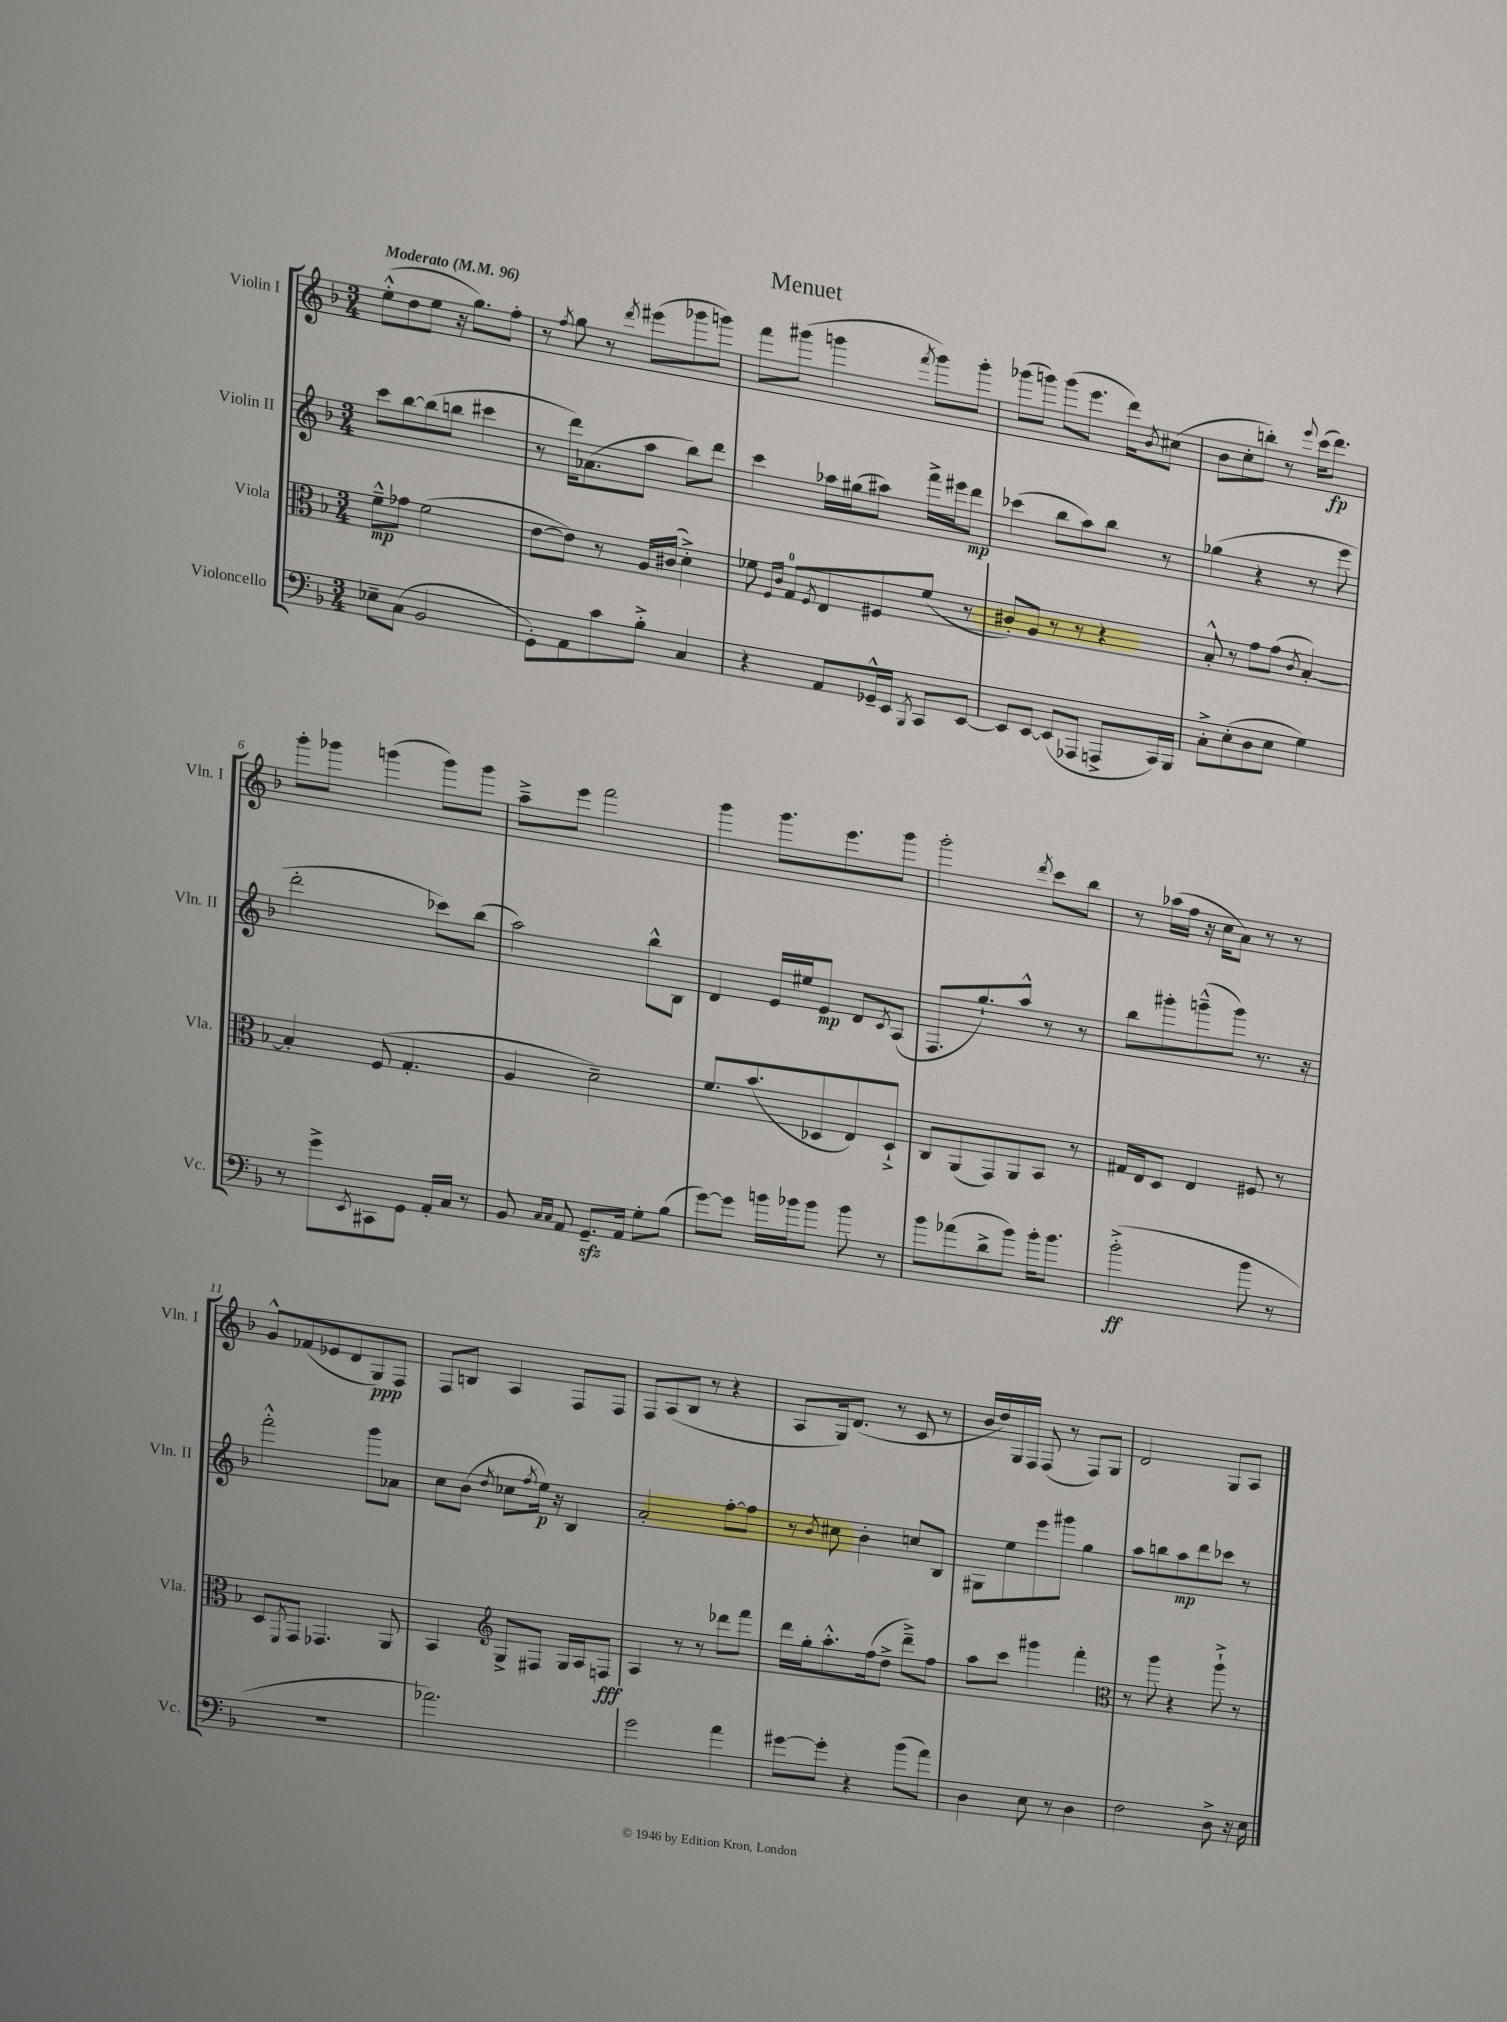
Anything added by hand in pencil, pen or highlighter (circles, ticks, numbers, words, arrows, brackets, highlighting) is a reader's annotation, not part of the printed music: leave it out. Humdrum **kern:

**kern	**dynam	**kern	**dynam	**kern	**dynam	**kern	**dynam
*part4	*part4	*part3	*part3	*part2	*part2	*part1	*part1
*staff4	*staff4	*staff3	*staff3	*staff2	*staff2	*staff1	*staff1
*I"Violoncello	*	*I"Viola	*	*I"Violin II	*	*I"Violin I	*
*I'Vc.	*	*I'Vla.	*	*I'Vln. II	*	*I'Vln. I	*
*clefF4	*	*clefC3	*	*clefG2	*	*clefG2	*
*k[b-]	*	*k[b-]	*	*k[b-]	*	*k[b-]	*
*M3/4	*	*M3/4	*	*M3/4	*	*M3/4	*
*MM96	*	*MM96	*	*MM96	*	*MM96	*
=1	=1	=1	=1	=1	=1	=1	=1
!	!	!	!	!	!	!LO:TX:a:B:t=Moderato	!
8E-X~\L	.	8f~^^\L	mp	8ccc\L	.	(8ee'^^\L	.
(8C\J	.	8g-X\J	.	[8bb-\	.	8dd\	.
2BB-/	.	(2f\	.	(8bb-\]	.	8ee\J	.
.	.	.	.	8bbn\J	.	16r	.
.	.	.	.	.	.	8.gg\L)	.
.	.	.	.	4ccc#X\	.	.	.
.	.	.	.	.	.	8ff'\J	.
=2	=2	=2	=2	=2	=2	=2	=2
8GG'\L)	.	[8e\L	.	8r	.	8r	.
.	.	.	.	.	.	8qff/	.
8AA\	.	8e\J])	.	16ddd\KL)	.	8gg\	.
.	.	.	.	(8.a-X\	.	.	.
8c\	.	8r	.	.	.	8r	.
.	.	.	.	.	.	8qddd/	.
8B-'^\J	.	16A/LL	.	8aa\J	.	(8eee#X\L	.
.	.	(16c#X/JJ	.	.	.	.	.
4C/	.	4d'^\)	.	8bb-\L)	.	8ggg-X\	.
.	.	.	.	8ddd\J	.	8gggn\J)	.
=3	=3	=3	=3	=3	=3	=3	=3
4r	.	8f-X\	.	4ccc\	.	8fff\L	.
.	.	16qqF/LL	.	.	.	.	.
.	.	16qqc/JJ	.	.	.	.	.
.	.	8G/L	.	.	.	(8ggg#X\J	.
.	.	8qF/	.	.	.	.	.
8AA/L	.	8E/	.	16aa-X\LL	.	4gggn\	.
.	.	.	.	(16gg#X\J	.	.	.
16GG-X~^^/L	.	8F#X/	.	8aa#X\J)	.	.	.
16EE/JJ	.	.	.	.	.	.	.
8qBBB-/	.	.	.	.	.	8qfff/	.
8CC/L	.	(8f-/J	.	16fff^\LL	.	8ggg\L)	.
.	.	.	.	16eee#X\J	.	.	.
[8EE/J	.	8r	.	8ddd\J	mp	8ggg'\J	.
=4	=4	=4	=4	=4	=4	=4	=4
8EE/L]	.	8c#X'/L)	.	(4ccc-X\	.	(8ggg-X\L	.
[8EE/J	.	8A/J	.	.	.	8gggn\J)	.
(8EE/L]	.	8r	.	8bb-\L	.	(8ggg\L	.
8AAA-X/J	.	8r	.	8aa\)	.	8.eee\J	.
8AAAn^/L	.	4r	.	8bb-\J	.	.	.
.	.	.	.	.	.	16ddd\KL)	.
.	.	.	.	.	.	8qb-/	.
16CC/L)	.	.	.	8r	.	(8cc#X\J	.
16BBB-/JJ	.	.	.	.	.	.	.
=5	=5	=5	=5	=5	=5	=5	=5
8C'^\L	.	8B-'^^/	.	(4gg-X\	.	8b-\L	.
(8E'\	.	8r	.	.	.	8cc'\	.
8D\	.	8g\L	.	4r	.	8bbn'\J)	.
8E\J	.	(8g\J	.	.	.	8r	.
.	.	8qc/	.	.	.	8qqeee/	.
4G\)	.	[4B-'/)	.	8r	.	(16ccc\KL	.
.	.	.	.	.	.	8.ddd\J)	fp
.	.	.	.	8eee\	.	.	.
!!LO:LB:g=z
=6	=6	=6	=6	=6	=6	=6	=6
8r	.	4B-'/]	.	2ddd'\	.	8ggg'\L	.
8g^\L	.	.	.	.	.	8ggg-X\J	.
8qEE/	.	.	.	.	.	.	.
8CC#X\	.	(8F/	.	.	.	(4gggn\	.
8GG\J	.	4.G'/	.	.	.	.	.
16AA'/LL	.	.	.	8ccc-X\L)	.	8ggg\L)	.
16C/JJ	.	.	.	.	.	.	.
8r	.	.	.	(8bb-\J	.	8ggg\J	.
=7	=7	=7	=7	=7	=7	=7	=7
8BB-/	.	4A/	.	2aa\)	.	8aa~^\L	.
16qqC/LL	.	.	.	.	.	.	.
16qqC/JJ	.	.	.	.	.	.	.
8AA/	.	.	.	.	.	8eee\J	.
8.GGzz~/L	.	2d~\)	.	.	.	2fff\	.
16AA/Jk	.	.	.	.	.	.	.
8G'\L	.	.	.	8bb-^^\L	.	.	.
(8B-\J	.	.	.	8B-\J	.	.	.
=8	=8	=8	=8	=8	=8	=8	=8
[8g\L)	.	8.f/L	.	4d/	.	4ggg\	.
8g\J]	.	.	.	.	.	.	.
.	.	(8.b-/	.	.	.	.	.
16bn\LL	.	.	.	16e/LL	.	8.ggg\L	.
16b-X\J	.	.	.	16ee#X/J	.	.	.
8b-\J	.	8D-X/	.	8e/J	mp	.	.
.	.	.	.	.	.	8.eee\	.
8b-\	.	8E/)	.	8d/L	.	.	.
.	.	.	.	8qc/	.	.	.
8r	.	8D-`^/J	.	(8A/J	.	8ggg\J	.
=9	=9	=9	=9	=9	=9	=9	=9
8b-\L	.	8C/L	.	8.F/L	.	2ggg'\	.
(8a-X\	.	(8AA/	.	.	.	.	.
.	.	.	.	8.gg`/)	.	.	.
8d^\	.	8GG/)	.	.	.	.	.
8b-\J)	.	8AA/	.	8aa^^/J	.	.	.
.	.	.	.	.	.	8qddd/	.
16b-'\KL	.	8BB-/J	.	8r	.	8ccc\L	.
8.b-\J	.	.	.	.	.	.	.
.	.	8r	.	8r	.	8bb-\J	.
=10	=10	=10	=10	=10	=10	=10	=10
(2b-'^\	ff	16G#X/LL	.	8bb-\L	.	8r	.
.	.	16E/J	.	.	.	.	.
.	.	8D/J	.	8ggg#X'\	.	(16aa-X\LL	.
.	.	.	.	.	.	16ff\JJ	.
.	.	4E/	.	(8gggn~^^\	.	16r	.
.	.	.	.	.	.	16cc\KL	.
.	.	.	.	8ggg\J)	.	8a\J)	.
8b-\	.	8F#X/	.	8.r	.	8r	.
8r	.	8r	.	.	.	8r	.
.	.	.	.	16r	.	.	.
!!LO:LB:g=z
=11	=11	=11	=11	=11	=11	=11	=11
2.r	.	8D/L	.	2fff'^^\	.	8g^^/L	.
.	.	8qFF/	.	.	.	.	.
.	.	8GG/J	.	.	.	(8f-X/	.
.	.	4.GG-X/	.	.	.	8e-X/	.
.	.	.	.	.	.	8d/	.
.	.	.	.	8ggg\L	.	8G/)	ppp
.	.	8AA/	.	8a-X\J	.	8F/J	.
=12	=12	=12	=12	=12	=12	=12	=12
2.a-X\)	.	4BB-/	.	8cc\L	.	8F/L	.
.	.	.	.	(8b-\J	.	8Bn/J	.
*	*	*clefG2	*	*	*	*	*
.	.	.	.	8qdd/	.	.	.
.	.	8G^/L	.	8cc-X\L	.	4A/	.
.	.	.	.	8qff/	.	.	.
.	.	8F#X/J	.	16ee\Jk)	p	.	.
.	.	.	.	16r	.	.	.
.	.	16G/LL	.	4B-/	.	8F/L	.
.	.	16A/J	.	.	.	.	.
.	.	8Fn/J	fff	.	.	8F/J	.
=13	=13	=13	=13	=13	=13	=13	=13
2g\	.	4A/	.	2a'/	.	8F/L	.
.	.	.	.	.	.	(8A/	.
.	.	8r	.	.	.	8B-/J	.
.	.	8r	.	.	.	8r	.
4a\	.	8ddd-X\L	.	[8ff'\L	.	4r	.
.	.	8fff\J	.	8ff\J]	.	.	.
=14	=14	=14	=14	=14	=14	=14	=14
[8g#X\L	.	16ddd\LL	.	8r	.	8A/L	.
.	.	16gg'\J	.	.	.	.	.
.	.	.	.	8qb-/	.	.	.
8g#'\J]	.	8.aa'^^\	.	8cc#X\	.	16G/k)	.
.	.	.	.	.	.	(8.d/J	.
4r	.	.	.	4b-'\	.	.	.
.	.	(16ff\k	.	.	.	.	.
.	.	8dd^\J	.	.	.	8r	.
(8b-\L	.	8ddd~^\L)	.	8ccn/L	.	8c/	.
8a\J)	.	8ff\J	.	8B-/J	.	8r	.
=15	=15	=15	=15	=15	=15	=15	=15
4D\	.	8aa\L	.	8G#X\L	.	16b-/LL	.
.	.	.	.	.	.	16dd/)	.
.	.	8ccc\J	.	8ee\	.	16G/	.
.	.	.	.	.	.	16F/JJ	.
8E\	.	4ggg#X\	.	8eee\	.	(8F/	.
8r	.	.	.	8ggg#X\J	.	8r	.
4D\	.	4fff'\	.	4gg\	.	8F/L)	.
.	.	.	.	.	.	8G/J	.
=16	=16	=16	=16	=16	=16	=16	=16
*	*	*clefC3	*	*	*	*	*
2F\	.	8r	.	8aa\L	.	2d/	.
.	.	8aa\	.	8bbn\	.	.	.
.	.	4r	.	8aa\	mp	.	.
.	.	.	.	8ddd\	.	.	.
8D^\	.	8aa`^\	.	8ccc-X\J	.	8G/L	.
16r	.	8r	.	8r	.	8A/J	.
16E\	.	.	.	.	.	.	.
==	==	==	==	==	==	==	==
*-	*-	*-	*-	*-	*-	*-	*-
